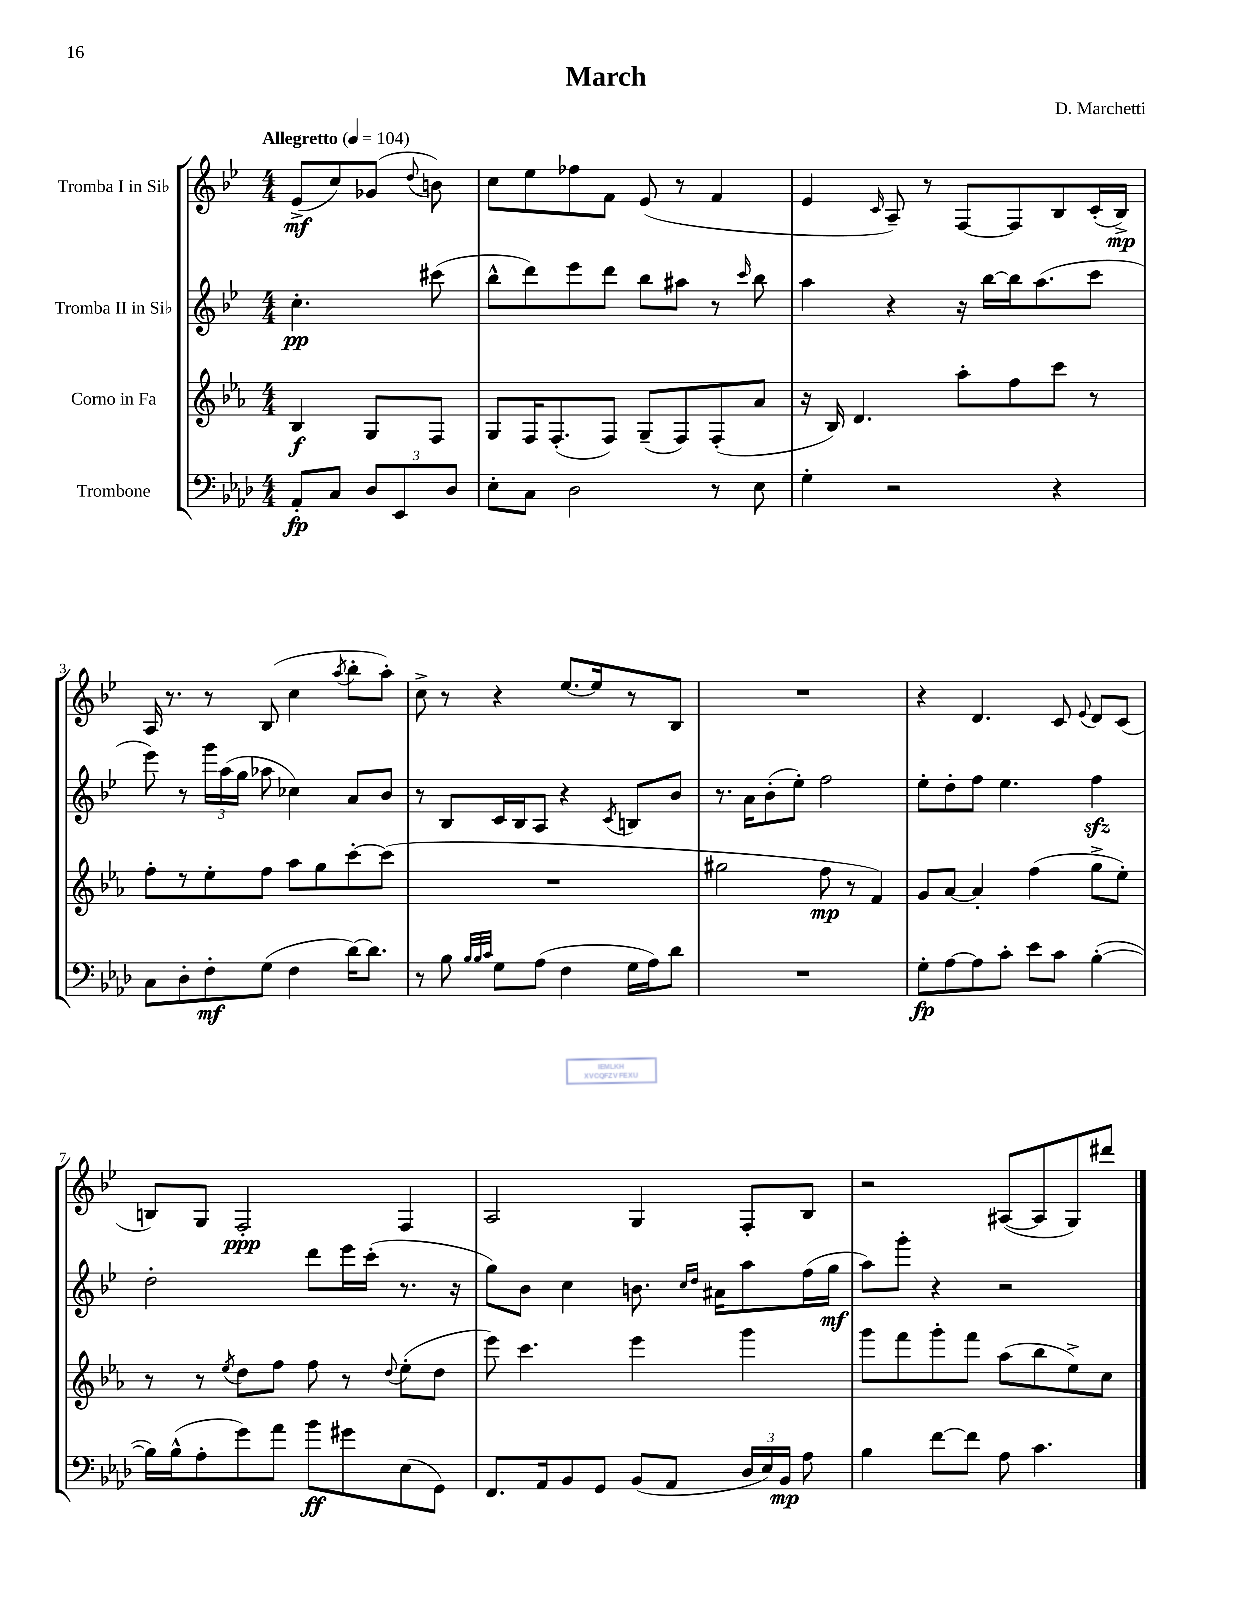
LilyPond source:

\header { title = "March" composer = "D. Marchetti" }
<<
\new StaffGroup <<
\new Staff = "s0" \with { instrumentName = "Tromba I in Sib" } {
    \clef treble \key bes \major \numericTimeSignature \time 4/4 \partial 2 \tempo "Allegretto" 4 = 104
    \autoBeamOff ees'8[->\mf( c''8) ges'8]( \appoggiatura { d''8 } b'8) |
    c''8[ ees''8 fes''8 f'8] ees'8( r8 f'4 |
    ees'4 \grace { c'16 } a8--) r8 f8[~ f8 bes8 c'16-.( bes16]->\mp) |
    a16 r8. r8 bes8( c''4 \acciaccatura { a''8 } bes''8[-. a''8]-.) |
    c''8-> r8 r4 ees''8.[~ ees''16 r8 bes8] |
    R1 |
    r4 d'4. c'8 \appoggiatura { ees'8 } d'8[ c'8]( |
    b8[) g8] f2-.\ppp f4 |
    a2 g4 f8[-. bes8] |
    r2 ais8[~( ais8 g8) dis'''8] \bar "|." |
}
\new Staff = "s1" \with { instrumentName = "Tromba II in Sib" } {
    \clef treble \key bes \major \numericTimeSignature \time 4/4 \partial 2
    \autoBeamOff c''4.-.\pp cis'''8( |
    bes''8[-^ d'''8) ees'''8 d'''8] bes''8[ ais''8] r8 \grace { c'''16 } bes''8 |
    a''4 r4 r16 bes''16[~ bes''16 a''8.( c'''8] |
    ees'''8) r8 \tuplet 3/2 { g'''16[ a''16( g''16] } aes''8 ces''4) a'8[ bes'8] |
    r8 bes8[ c'16 bes16 a8] r4 \acciaccatura { c'8 } b8[ bes'8] |
    r8. a'16[ bes'8-.( ees''8]-.) f''2 |
    ees''8[-. d''8-. f''8] ees''4. f''4\sfz |
    d''2-. d'''8[ ees'''16 c'''16]-.( r8. r16 |
    g''8[) bes'8] c''4 b'8. \grace { c''16[ d''16] } ais'16[ a''8 f''16( g''16]\mf |
    a''8[) g'''8]-. r4 r2 \bar "|." |
}
\new Staff = "s2" \with { instrumentName = "Corno in Fa" } {
    \clef treble \key ees \major \numericTimeSignature \time 4/4 \partial 2
    \autoBeamOff bes4\f g8[ f8] |
    g8[ f16 f8.-.( f8]) g8[--( f8) f8-.( aes'8] |
    r16 bes16) d'4. aes''8[-. f''8 c'''8] r8 |
    f''8[-. r8 ees''8-. f''8] aes''8[ g''8 c'''8~-. c'''8]( |
    R1 |
    gis''2 f''8\mp r8 f'4) |
    g'8[ aes'8]~ aes'4-. f''4( g''8[-> ees''8]-.) |
    r8 r8 \acciaccatura { ees''8 } d''8[ f''8] f''8 r8 \appoggiatura { d''8 } ees''8[-.( d''8] |
    ees'''8) c'''4. ees'''4 g'''4 |
    g'''8[ f'''8 g'''8-. f'''8] aes''8[( bes''8 ees''8->) c''8] \bar "|." |
}
\new Staff = "s3" \with { instrumentName = "Trombone" } {
    \clef bass \key aes \major \numericTimeSignature \time 4/4 \partial 2
    \autoBeamOff aes,8[-.\fp c8] \tuplet 3/2 { des8[ ees,8 des8] } |
    ees8[-. c8] des2 r8 ees8 |
    g4-. r2 r4 |
    c8[ des8-. f8-.\mf g8]( f4 des'16[~) des'8.] |
    r8 bes8 \grace { bes32[ bes32 c'32] } g8[ aes8]( f4 g16[ aes16) des'8] |
    R1 |
    g8[-.\fp aes8~ aes8 c'8]-. ees'8[ c'8] bes4~-.( |
    bes16[) bes16-^( aes8-. g'8) aes'8] bes'8[\ff gis'8 ees8( g,8]) |
    f,8.[ aes,16 bes,8 g,8] bes,8[( aes,8] \tuplet 3/2 { des16[ ees16) bes,16]\mp } aes8 |
    bes4 f'8[~ f'8] aes8 c'4. \bar "|." |
}
>>
>>
